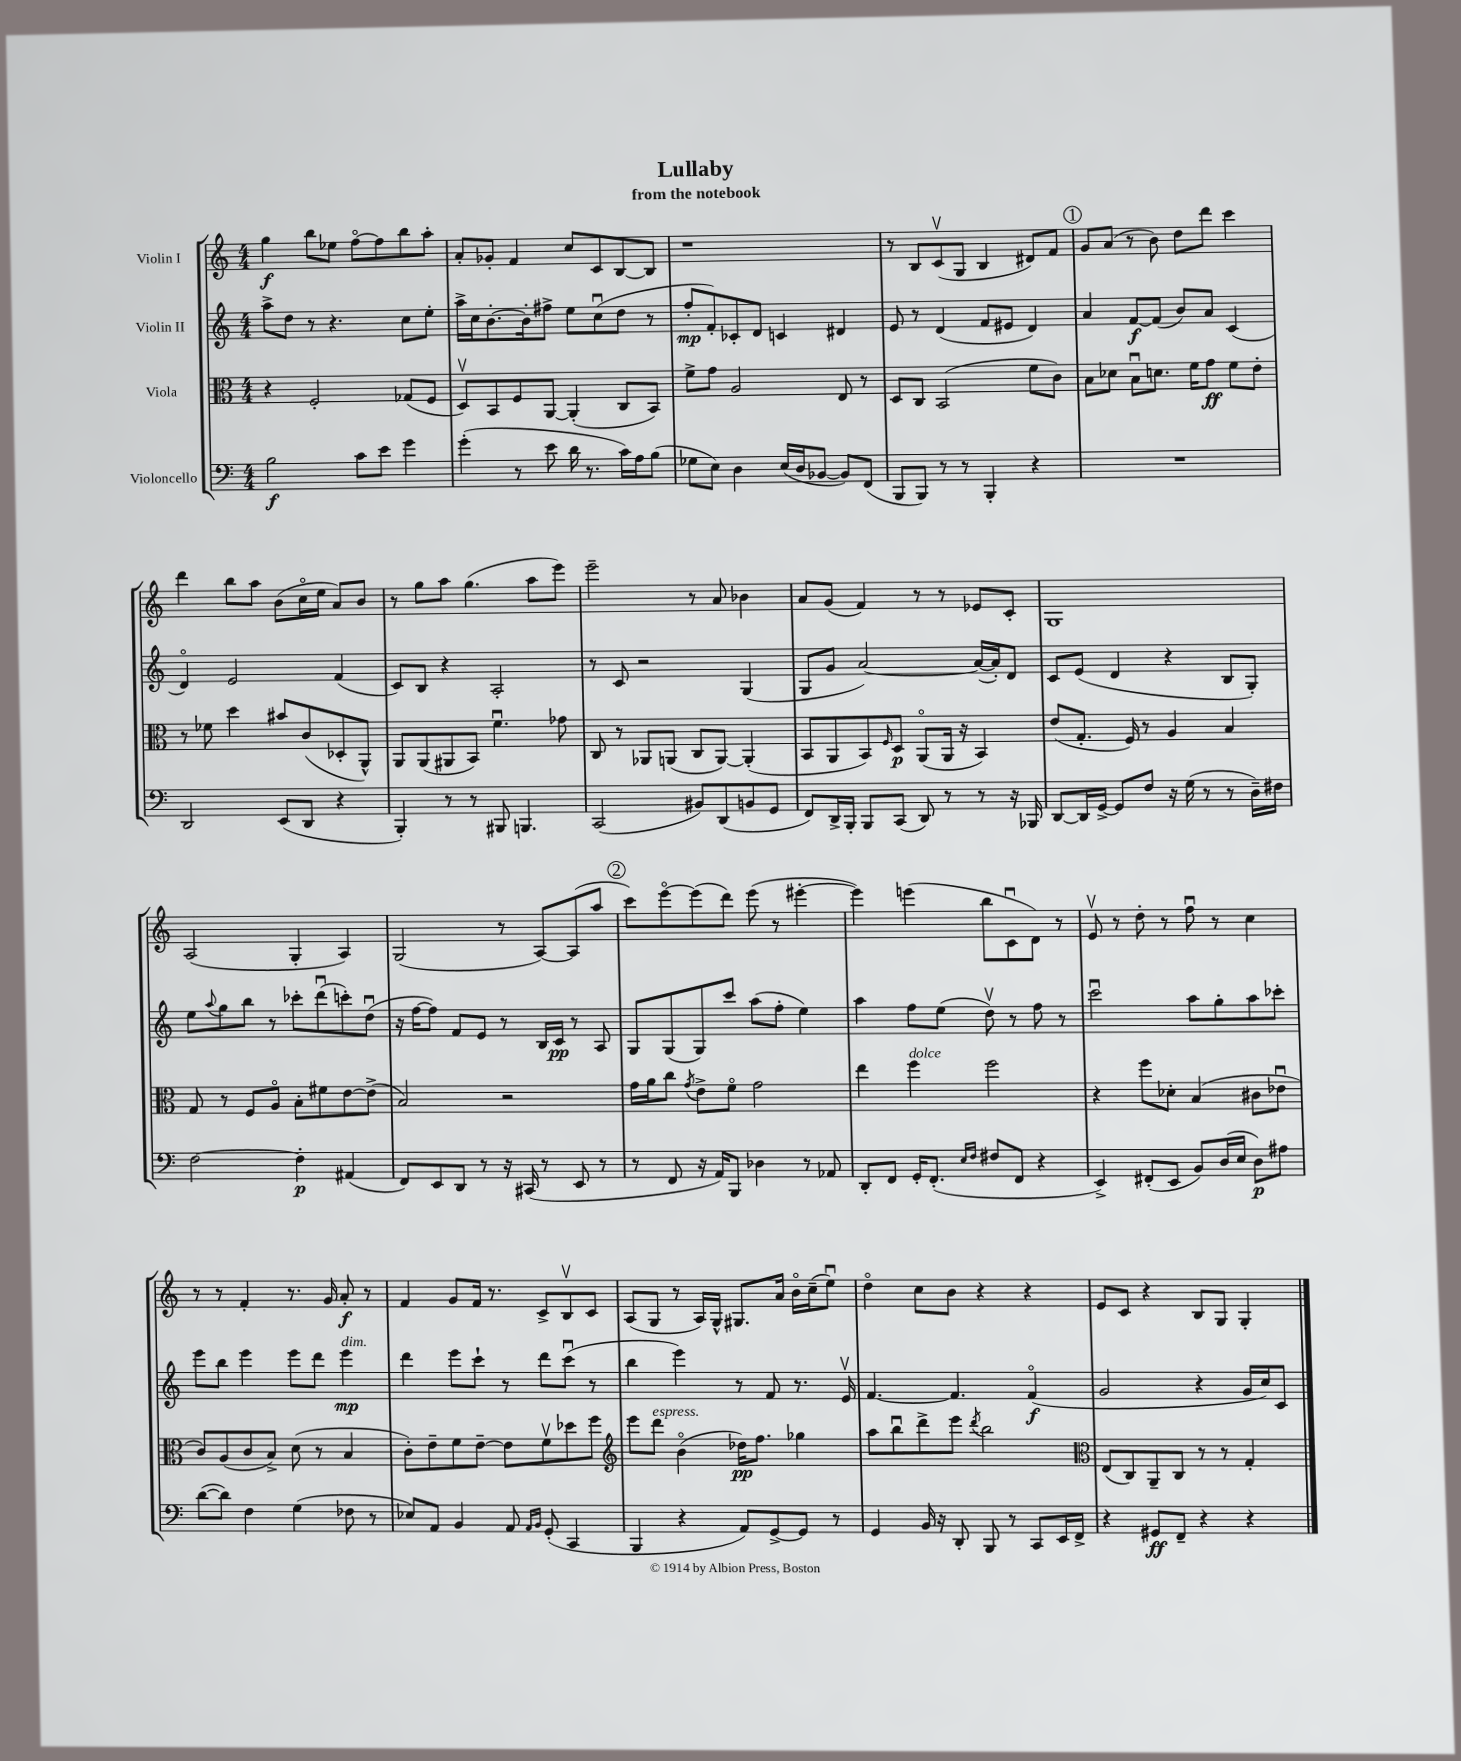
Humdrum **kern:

**kern	**dynam	**kern	**dynam	**kern	**dynam	**kern	**dynam
*part4	*part4	*part3	*part3	*part2	*part2	*part1	*part1
*staff4	*staff4	*staff3	*staff3	*staff2	*staff2	*staff1	*staff1
*I"Violoncello	*	*I"Viola	*	*I"Violin II	*	*I"Violin I	*
*clefF4	*	*clefC3	*	*clefG2	*	*clefG2	*
*k[]	*	*k[]	*	*k[]	*	*k[]	*
*M4/4	*	*M4/4	*	*M4/4	*	*M4/4	*
=1	=1	=1	=1	=1	=1	=1	=1
2B\	f	4r	.	8aa^\L	.	4gg\	f
.	.	.	.	8dd\J	.	.	.
.	.	2F'/	.	8r	.	8bb\L	.
.	.	.	.	4.r	.	8ee-X\J	.
8c\L	.	.	.	.	.	[8ff\L	.
8e\J	.	.	.	.	.	8ff\]	.
4g\	.	(8G-X/L	.	8cc\L	.	8bb\	.
.	.	8F/J	.	8ee'\J	.	8aa'\J	.
=2	=2	=2	=2	=2	=2	=2	=2
(4g'\	.	8Dv/L)	.	16aa^\LL	.	8a'/L	.
.	.	.	.	16cc\J	.	.	.
.	.	8BB/	.	[8.b'\	.	8g-X'/J	.
8r	.	8F/	.	.	.	4f/	.
.	.	.	.	16b'\k]	.	.	.
8e\	.	[8AA/J	.	8ff#X^\J	.	.	.
16d\	.	(4AA'/]	.	8ee\L	.	8cc/L	.
8.r	.	.	.	.	.	.	.
.	.	.	.	(8ccu\	.	8c/	.
16c\LL)	.	8C/L	.	8dd\J	.	[8B/	.
16A\J	.	.	.	.	.	.	.
(8B\J	.	8BB/J)	.	8r	.	8B/J]	.
=3	=3	=3	=3	=3	=3	=3	=3
8G-X\L	.	8f^\L	.	8ff'/L	mp	1r	.
8E\J)	.	8g\J	.	8f'/)	.	.	.
4D\	.	2A/	.	8c-X'/	.	.	.
.	.	.	.	8d/J	.	.	.
(16E/LL	.	.	.	4cn/	.	.	.
16D/J	.	.	.	.	.	.	.
[8BB-X/J	.	.	.	.	.	.	.
8BB-/L])	.	8E/	.	4d#X/	.	.	.
(8FF/J	.	8r	.	.	.	.	.
=4	=4	=4	=4	=4	=4	=4	=4
8BBB/L	.	8D/L	.	8e/	.	8r	.
8BBB/J)	.	8C/J	.	8r	.	8B/L	.
8r	.	(2BB/	.	(4d/	.	(8cv/	.
8r	.	.	.	.	.	8G/J	.
4BBB'/	.	.	.	8f/L	.	4B/	.
.	.	.	.	8e#X/J	.	.	.
4r	.	8f\L	.	4d/)	.	8d#X/L)	.
.	.	8c\J)	.	.	.	8f/J	.
!!LO:REH:place=s1:t=1
=5	=5	=5	=5	=5	=5	=5	=5
1r	.	8B\L	.	4a/	.	8g/L	.
.	.	8d-X\J	.	.	.	(8a/J	.
.	.	8Bu\L	.	[8f/L	f	8r	.
.	.	8.dn\J	.	(8f/J]	.	8b\)	.
.	.	.	.	8b/L)	.	8dd\L	.
.	.	16f\KL	.	.	.	.	.
.	.	8g\J	ff	8a/J	.	8ddd\J	.
.	.	8f\L	.	(4c/	.	4ccc\	.
.	.	8e'\J	.	.	.	.	.
!!LO:LB:g=z
=6	=6	=6	=6	=6	=6	=6	=6
2DD/	.	8r	.	4d/)	.	4ddd\	.
.	.	8f-X\	.	.	.	.	.
.	.	4dd\	.	2e/	.	8bb\L	.
.	.	.	.	.	.	8aa\J	.
(8EE/L	.	8b#X/L	.	.	.	(8b\L	.
8DD/J	.	(8c/	.	.	.	16cc\L	.
.	.	.	.	.	.	16ee\JJ	.
4r	.	8D-X'/	.	(4f/	.	8a/L)	.
.	.	8AA^^/J)	.	.	.	8b/J	.
=7	=7	=7	=7	=7	=7	=7	=7
4BBB'/)	.	8AA/L	.	8c/L)	.	8r	.
.	.	(8AA/	.	8B/J	.	8gg\L	.
8r	.	8AA#X/	.	4r	.	8aa\J	.
8r	.	8BB/J)	.	.	.	(4.gg\	.
8BBB#X/	.	4.fu\	.	2A'/	.	.	.
4.BBBn/	.	.	.	.	.	.	.
.	.	.	.	.	.	8aa\L	.
.	.	8g-X\	.	.	.	8eee\J)	.
=8	=8	=8	=8	=8	=8	=8	=8
(2CC/	.	8C/	.	8r	.	2eee~\	.
.	.	8r	.	8c/	.	.	.
.	.	8AA-X/L	.	2r	.	.	.
.	.	(8AAn/J	.	.	.	.	.
8BB#X/L)	.	8C/L	.	.	.	8r	.
(8DD/	.	[8AA/J)	.	.	.	8a/	.
8BBn/	.	(4AA'/]	.	(4G/	.	4b-X\	.
8GG/J	.	.	.	.	.	.	.
=9	=9	=9	=9	=9	=9	=9	=9
8FF/L)	.	8BB/L	.	8G/L	.	8a/L	.
16DD^/L	.	8AA/	.	8g/J	.	(8g/J	.
16BBB'/JJ	.	.	.	.	.	.	.
8BBB/L	.	8BB/)	.	[2a/)	.	4f/)	.
.	.	16qqF/	.	.	.	.	.
(8CC/J	.	8D/J	p	.	.	.	.
8DD/)	.	(8AA/L	.	.	.	8r	.
8r	.	16AA/Jk	.	.	.	8r	.
.	.	16r	.	.	.	.	.
8r	.	4BB/)	.	(16a/LL_	.	8e-X/L	.
.	.	.	.	16a'/J])	.	.	.
16r	.	.	.	8d/J	.	8c'/J	.
16BBB-X/	.	.	.	.	.	.	.
=10	=10	=10	=10	=10	=10	=10	=10
[8DD/L	.	(8e/L	.	8c/L	.	1G	.
16DD/L]	.	8.G'/J	.	(8e/J	.	.	.
[16GG^/JJ	.	.	.	.	.	.	.
8GG/L]	.	.	.	4d/	.	.	.
.	.	16F/)	.	.	.	.	.
8F/J	.	8r	.	.	.	.	.
16r	.	4A/	.	4r	.	.	.
(16G\	.	.	.	.	.	.	.
8r	.	.	.	.	.	.	.
8r	.	4B/	.	8B/L	.	.	.
16D~\LL)	.	.	.	8G'/J)	.	.	.
16F#X\JJ	.	.	.	.	.	.	.
!!LO:LB:g=z
=11	=11	=11	=11	=11	=11	=11	=11
[2F\	.	8G/	.	8ee\L	.	(2A/	.
.	.	.	.	8qqaa/	.	.	.
.	.	8r	.	8gg\	.	.	.
.	.	8F/L	.	8bb\J	.	.	.
.	.	8A/J	.	8r	.	.	.
4F'\]	p	8B'\L	.	8ccc-X'\L	.	4G'/	.
.	.	8f#X\	.	(8dddu\	.	.	.
(4AA#X/	.	[8e\	.	8cccn'\)	.	4A/)	.
.	.	(8e^\J]	.	(8ddu\J	.	.	.
=12	=12	=12	=12	=12	=12	=12	=12
8FF/L)	.	2B/)	.	16r	.	(2G/	.
.	.	.	.	[16ff\KL	.	.	.
8EE/	.	.	.	8ff\J])	.	.	.
8DD/J	.	.	.	8f/L	.	.	.
8r	.	.	.	8e/J	.	.	.
16r	.	2r	.	8r	.	8r	.
(16CC#X/	.	.	.	.	.	.	.
8r	.	.	.	16B/LL	.	[8A/L)	.
.	.	.	.	16c/JJ	pp	.	.
8EE/	.	.	.	8r	.	(8A/]	.
8r	.	.	.	8A/	.	8aa/J	.
!!LO:REH:place=s1:t=2
=13	=13	=13	=13	=13	=13	=13	=13
8r	.	16g\LL	.	8G/L	.	8ccc\L)	.
.	.	16a\J	.	.	.	.	.
8FF/	.	8cc\J	.	(8G/	.	[8eee\	.
.	.	8qg/	.	.	.	.	.
16r	.	8e^\L	.	8G/)	.	(8eee\]	.
16AA/KL)	.	.	.	.	.	.	.
8BBB/J	.	8f\J	.	8ccc/J	.	8ddd\J)	.
4D-X\	.	2g\	.	(8aa\L	.	(8eee\	.
.	.	.	.	8ff'\J	.	8r	.
8r	.	.	.	4ee\)	.	[4eee#X'\	.
8AA-X/	.	.	.	.	.	.	.
=14	=14	=14	=14	=14	=14	=14	=14
8DD'/L	.	4ee\	.	4aa\	.	4eee#\])	.
8FF/J	.	.	.	.	.	.	.
!	!	!LO:TX:a:i:t=dolce	!	!	!	!	!
16GG'/KL	.	4ff\	.	8ff\L	.	(4eeen\	.
(8.FF'/J	.	.	.	.	.	.	.
.	.	.	.	(8ee\J	.	.	.
16qqE/LL	.	.	.	.	.	.	.
16qqF/JJ	.	.	.	.	.	.	.
8F#X/L	.	2ff\	.	8ddv\)	.	8bb\L	.
8FF/J	.	.	.	8r	.	8cu\	.
4r	.	.	.	8ff\	.	8d\J)	.
.	.	.	.	8r	.	8r	.
=15	=15	=15	=15	=15	=15	=15	=15
4EE^/)	.	4r	.	2cccu\	.	8ev/	.
.	.	.	.	.	.	8r	.
(8FF#X'/L	.	8ff\L	.	.	.	8dd'\	.
8EE/J	.	8d-X'\J	.	.	.	8r	.
8BB/L)	.	(4B/	.	8aa\L	.	8ffu\	.
(16D/L	.	.	.	8gg'\	.	8r	.
16E/JJ	.	.	.	.	.	.	.
8D\L)	p	8c#X\L	.	8aa\	.	4cc\	.
8A#X\J	.	8e-Xu\J	.	8ccc-X'\J	.	.	.
!!LO:LB:g=z
=16	=16	=16	=16	=16	=16	=16	=16
([8d\L	.	8c/L)	.	8eee\L	.	8r	.
8d\J])	.	(8A/	.	8bb\J	.	8r	.
4F\	.	8c/	.	4eee\	.	4f'/	.
.	.	8B^/J)	.	.	.	.	.
(4G\	.	(8d\	.	8eee\L	.	8.r	.
.	.	8r	.	8ddd\J	.	.	.
.	.	.	.	.	.	16g/	.
!	!	!	!	!LO:TX:a:i:t=dim.	!	!	!
8F-X\	.	4B/	.	4eee\	mp	8a'/	f
8r	.	.	.	.	.	8r	.
=17	=17	=17	=17	=17	=17	=17	=17
8E-X/L)	.	8c'\L)	.	4ddd\	.	4f/	.
8AA/J	.	8e~\	.	.	.	.	.
4BB/	.	8f\	.	8eee\L	.	8g/L	.
.	.	[8e~\J	.	8ccc`\J	.	16f/Jk	.
.	.	.	.	.	.	8.r	.
8AA/	.	8e\L]	.	8r	.	.	.
16qqAA/LL	.	.	.	.	.	.	.
16qqBB/JJ	.	.	.	.	.	.	.
(8GG'/	.	8fv\	.	8ddd\L	.	8c^/L	.
4CC/	.	8dd-X\	.	(8cccu\J	.	8Bv/	.
.	.	8ff\J	.	8r	.	8c/J	.
=18	=18	=18	=18	=18	=18	=18	=18
*	*	*clefG2	*	*	*	*	*
4BBB/	.	8eee\L	.	4bb\	.	(8A/L	.
!	!	!LO:TX:a:i:t=espress.	!	!	!	!	!
.	.	8ddd\J	.	.	.	8G/J	.
4r	.	(4b\	.	4eee\)	.	8r	.
.	.	.	.	.	.	16A/LL)	.
.	.	.	.	.	.	16G^^/JJ	.
8AA/L)	.	16dd-X\KL)	pp	8r	.	8.G#X/L	.
.	.	8.ff\J	.	.	.	.	.
[8GG^/	.	.	.	8f/	.	.	.
.	.	.	.	.	.	16a/Jk	.
8GG/J]	.	4gg-X\	.	8.r	.	16b\LL	.
.	.	.	.	.	.	(16cc~\J	.
8r	.	.	.	.	.	8eeu\J)	.
.	.	.	.	16ev/	.	.	.
=19	=19	=19	=19	=19	=19	=19	=19
4GG/	.	8aa\L	.	[4.f/	.	4dd\	.
.	.	8bbu\	.	.	.	.	.
16BB/	.	8ddd^\	.	.	.	8cc\L	.
16r	.	.	.	.	.	.	.
8DD'/	.	8eee\J	.	4.f/]	.	8b\J	.
.	.	8qddd/	.	.	.	.	.
8BBB/	.	2bb\	.	.	.	4r	.
8r	.	.	.	.	.	.	.
8CC/L	.	.	.	(4f/	f	4r	.
16EE/L	.	.	.	.	.	.	.
16FF^/JJ	.	.	.	.	.	.	.
=20	=20	=20	=20	=20	=20	=20	=20
*	*	*clefC3	*	*	*	*	*
4r	.	(8E/L	.	2g/	.	8e/L	.
.	.	8C/)	.	.	.	8c/J	.
8GG#X/L	ff	8AA~/	.	.	.	4r	.
8FF~/J	.	8C/J	.	.	.	.	.
4r	.	8r	.	4r	.	8B/L	.
.	.	8r	.	.	.	8G/J	.
4r	.	4G'/	.	16g/LL	.	4G'/	.
.	.	.	.	16cc/J)	.	.	.
.	.	.	.	8c/J	.	.	.
==	==	==	==	==	==	==	==
*-	*-	*-	*-	*-	*-	*-	*-
